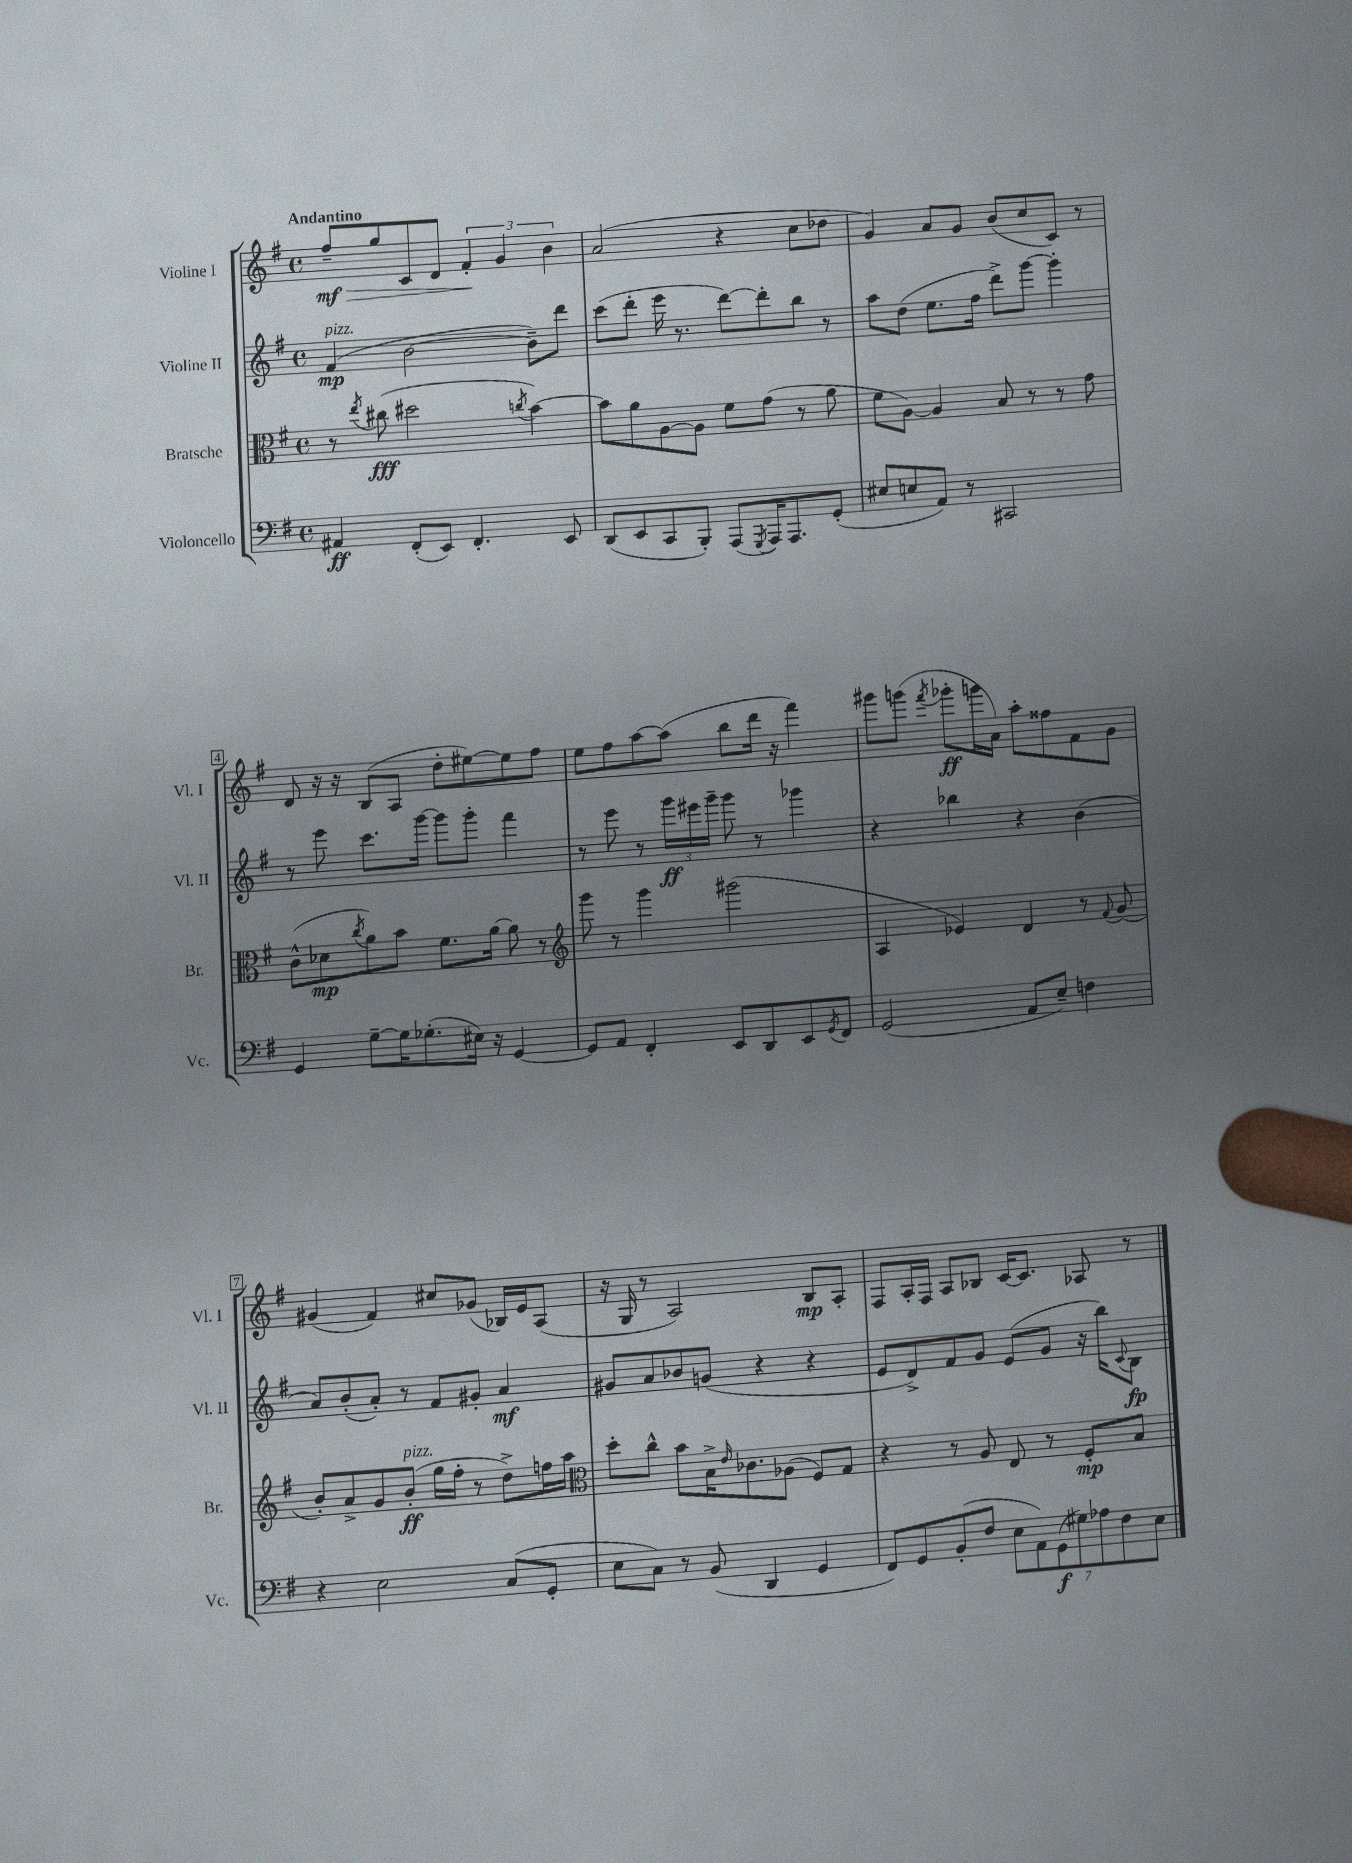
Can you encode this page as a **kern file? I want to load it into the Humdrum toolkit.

**kern	**kern	**kern	**kern
*staff4	*staff3	*staff2	*staff1
*clefF4	*clefC3	*clefG2	*clefG2
*k[f#]	*k[f#]	*k[f#]	*k[f#]
*M4/4	*M4/4	*M4/4	*M4/4
*met(c)	*met(c)	*met(c)	*met(c)
4AA#	8r	(4f#	8ff#~
.	8qee	.	.
.	(8cc#	.	8gg
(8FF#'	2dd#	[2b	8c
8EE)	.	.	8d
4.FF#'	.	.	6f#'
.	.	.	6g
.	8qcc	.	.
.	[4b)	8b~])	.
.	.	.	6b
8EE	.	8ddd	.
=	=	=	=
(8DD	8b]	(8ccc	(2a
8EE	8a	8ddd'	.
8CC	[8A	16eee	.
.	.	8.r	.
8BBB')	8A]	.	.
(8AAA	8f#	[8ddd)	4r
8qGGG	.	.	.
16AAA)	(8g	8ddd']	.
8.AAA	.	.	.
.	8r	8bb	8cc
(8GG'	8a	8r	8dd-
=	=	=	=
8E#	8f#	8aa	4g)
8E	[8A)	(8dd	.
8AA)	4A]	8.ee	8a
8r	.	.	8g
.	.	16ff#	.
2CC#	8B	8ddd^)	(8b
.	8r	[8ggg	8cc
.	8r	4ggg']	8c)
.	8g	.	8r
=	=	=	=
4GG	(8c^^	8r	8d
.	8d-	8eee	16r
.	.	.	16r
.	8qcc	.	.
[8G~	8a)	8.ccc	(8B
16G]	8b	.	8A
(8.G-'	.	[16ggg	.
.	8.f#	8ggg]	8dd'
16E#)	.	8ggg'	[8ee#)
16r	[16a	.	.
[4GG	8a]	4fff#	8ee#]
.	8r	.	8ff#
=	=	=	=
*	*clefG2	*	*
8GG]	8ggg	8r	8ee
8AA	8r	8eee	8ff#
4FF#'	4ggg	8r	[8aa
.	.	24ggg	(8aa]
.	.	24eee#	.
.	.	24ggg~	.
8EE	(2ggg#	8ggg	8bb
8DD	.	8r	16ddd
.	.	.	16r
8EE	.	4ggg-	4fff#)
8qGG	.	.	.
8FF#	.	.	.
=	=	=	=
(2GG	4A	4r	8ggg#
.	.	.	(8ggg
.	.	.	8qfff#
.	4e-)	4bb-	8ggg-'
.	.	.	16ggg
.	.	.	16a)
8AA	4d	4r	8aa'
8E~)	.	.	8ff##
4F	8r	(4b	8f#
.	8qqf#	.	.
.	(8g	.	8g
=	=	=	=
4r	8b')	8a)	(4g#
.	8a^	(8b'	.
2E	8g	8a')	4f#)
.	(8b'	8r	.
.	16gg	8f#	8cc#
.	16ff#'	.	.
.	8r	8g#'	(8g-
(8C	8dd^)	4a	16B-)
.	.	.	16e
8GG'	16ff	.	(8A
.	16aa	.	.
=	=	=	=
*	*clefC3	*	*
8E	8dd'	8g#	16r
.	.	.	16G
8C)	8cc^^	8a	8r
8r	8b	8b-	2A)
(8BB	16B^	(8g	.
.	16qqe	.	.
.	8.c-	.	.
4DD	.	4r	.
.	(8A-	.	.
4GG	8F#)	4r	8B
.	8G	.	8A'
=	=	=	=
8FF#)	4r	8e	8F#
8GG	.	8d^)	16A'
.	.	.	16F#
(8BB'	8r	8f#	8A
8F#	8A	8g	8B-
14E	8E	(8e	[16c
.	.	.	8.c]
14AA)	.	.	.
.	8r	8g	.
(14GG	.	.	.
14G#)	.	.	.
.	8F#'	16r	8A-
14A-	.	.	.
.	.	16bb)	.
14F#	.	.	.
.	.	8qqc	.
.	8B	8B	8r
14E	.	.	.
==	==	==	==
*-	*-	*-	*-
